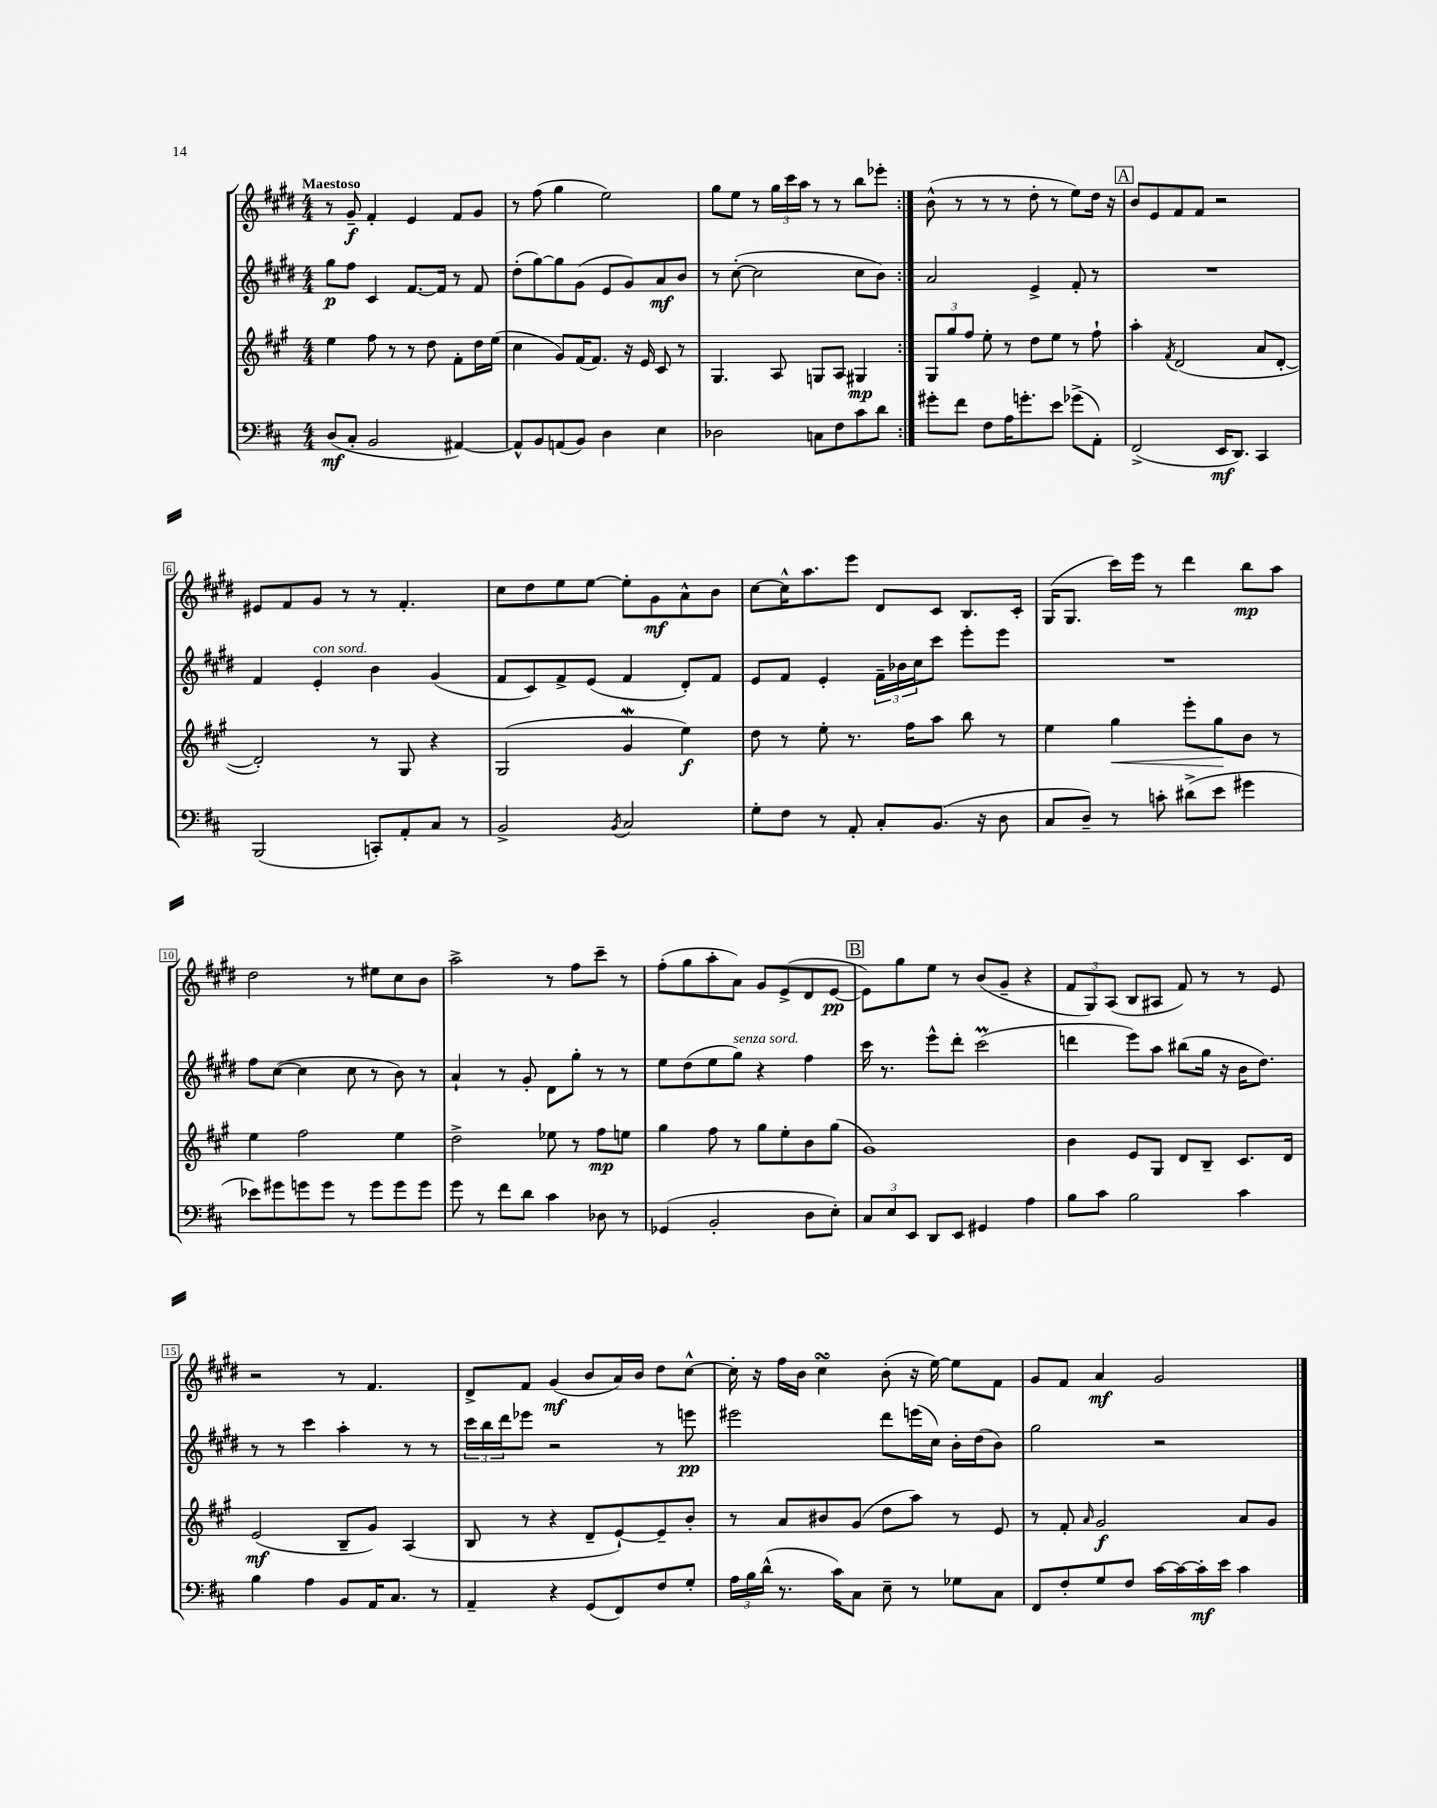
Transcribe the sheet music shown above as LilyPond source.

<<
\new StaffGroup <<
\new Staff = "s0" {
    \clef treble \key e \major \numericTimeSignature \time 4/4 \tempo "Maestoso"
    \repeat volta 2 { r8 gis'8--\f fis'4-. e'4 fis'8 gis'8 |
    r8 fis''8( gis''4 e''2) |
    gis''8 e''8 r8 \tuplet 3/2 { gis''16 cis'''16 a''16 } r8 r8 b''8 ees'''8-. | }
    b'8-^( r8 r8 r8 dis''8-. r8 e''8) dis''16 r16 |
    \mark \markup { \box "A" } b'8 e'8 fis'8 fis'8 r2 |
    eis'8 fis'8 gis'8 r8 r8 fis'4.-. |
    cis''8 dis''8 e''8 e''8~ e''8-. gis'8\mf a'8-^ b'8 |
    cis''8~ cis''16-^ a''8. e'''8 dis'8 cis'8 b8. cis'16-. |
    gis16( gis8. cis'''16) e'''16 r8 dis'''4 b''8\mp a''8 |
    dis''2 r8 eis''8 cis''8 b'8 |
    a''2-> r8 fis''8 cis'''8-- r8 |
    fis''8-.( gis''8 a''8-. a'8) gis'8 e'8->( dis'8 e'8~\pp |
    \mark \markup { \box "B" } e'8) gis''8 e''8 r8 b'8( gis'8-- r4 |
    \tuplet 3/2 { fis'8 gis8) a8( } b8 ais8 fis'8) r8 r8 e'8 |
    r2 r8 fis'4. |
    dis'8-> fis'8 gis'4\mf( b'8 a'16) b'16 dis''8 cis''8~-^ |
    cis''16-. r16 fis''16 b'16 cis''4\turn b'8-.( r16 e''16~) e''8 fis'8 |
    gis'8 fis'8 a'4\mf gis'2 \bar "|." |
}
\new Staff = "s1" {
    \clef treble \key e \major \numericTimeSignature \time 4/4
    \repeat volta 2 { gis''8\p fis''8 cis'4 fis'8.~ fis'16 r8 fis'8 |
    dis''8-.( gis''8~) gis''8 gis'8( e'8 gis'8) a'8\mf b'8 |
    r8 cis''8~-.( cis''2 cis''8 b'8) | }
    a'2 e'4-> fis'8-. r8 |
    \mark \markup { \box "A" } R1 |
    fis'4 e'4-.^\markup { \italic "con sord." } b'4 gis'4( |
    fis'8 cis'8) fis'8-> e'8( fis'4 dis'8-.) fis'8 |
    e'8 fis'8 e'4-. \tuplet 3/2 { fis'16-- bes'16 cis''16 } cis'''8 e'''8-. e'''8 |
    R1 |
    fis''8 cis''8~( cis''4 cis''8 r8 b'8) r8 |
    a'4-! r8 gis'8-. dis'8 gis''8-. r8 r8 |
    e''8 dis''8( e''8 gis''8^\markup { \italic "senza sord." }) r4 fis''4 |
    \mark \markup { \box "B" } cis'''16 r8. e'''8-^ dis'''8-. cis'''2\prall( |
    d'''4 e'''8) a''8 bis''8( gis''16 r16 b'16 dis''8.) |
    r8 r8 cis'''4 a''4-. r8 r8 |
    \tuplet 3/2 { cis'''16 b''16 dis'''16 } ees'''8 r2 r8 e'''8\pp |
    eis'''2 dis'''8 e'''16( cis''16) b'16-. dis''16( b'8) |
    gis''2 r2 \bar "|." |
}
\new Staff = "s2" {
    \clef treble \key a \major \numericTimeSignature \time 4/4
    \repeat volta 2 { e''4 fis''8 r8 r8 d''8 fis'8-. d''16 e''16( |
    cis''4 gis'8) fis'16( fis'8.) r16 e'16 cis'8 r8 |
    gis4. a8 g8 a8 gis4\mp | }
    \tuplet 3/2 { gis8 gis''8 fis''8 } e''8-. r8 d''8 e''8 r8 fis''8-! |
    \mark \markup { \box "A" } a''4-. \acciaccatura { fis'8 } d'2( a'8 d'8~-. |
    d'2-.) r8 gis8 r4 |
    gis2( gis'4\mordent e''4\f) |
    d''8 r8 e''8-. r8. fis''16 a''8 b''8 r8 |
    e''4 gis''4\< e'''8-. gis''8\! b'8 r8 |
    e''4 fis''2 e''4 |
    d''2-> ees''8 r8 fis''8\mp e''8 |
    gis''4 fis''8 r8 gis''8 e''8-. b'8 gis''8( |
    \mark \markup { \box "B" } gis'1) |
    b'4 e'8 gis8 d'8 b8-- cis'8. d'16 |
    e'2\mf( b8-- gis'8) a4( |
    b8 r8 r4 d'8-- e'8~-!) e'8-- b'8-. |
    r8 a'8 bis'8 gis'8( d''8 a''8) r8 e'8 |
    r8 fis'8-. \grace { a'16 } gis'2\f a'8 gis'8 \bar "|." |
}
\new Staff = "s3" {
    \clef bass \key d \major \numericTimeSignature \time 4/4
    \repeat volta 2 { d8\mf( cis8-. b,2 ais,4~) |
    ais,8-^ b,8 a,8( b,8) d4 e4 |
    des2 c8 fis8 cis'8 d'8 | }
    gis'8-. fis'8 fis8 a16 g'8.-. e'8 ges'8->( a,8-.) |
    \mark \markup { \box "A" } fis,2->( e,16\mf d,8.) cis,4 |
    b,,2( c,8-.) a,8-. cis8 r8 |
    b,2-> \acciaccatura { b,8 } cis2 |
    g8-. fis8 r8 a,8-. cis8-. b,8.( r16 d8 |
    cis8 d8--) r8 c'8-. dis'8->( e'8 gis'4 |
    ees'8) gis'8 g'8 g'8 r8 g'8 g'8 g'8 |
    g'8 r8 fis'8 d'8 cis'4 des8 r8 |
    ges,4( b,2-. d8 e8-.) |
    \mark \markup { \box "B" } \tuplet 3/2 { cis8 e8 e,8 } d,8 e,8 gis,4 a4 |
    b8 cis'8 b2 cis'4 |
    b4 a4 b,8 a,16 cis8. r8 |
    a,4-- r4 g,8( fis,8) fis8 g8-. |
    \tuplet 3/2 { a16 b16 d'16-^( } r8. cis'16) cis8 e8-- r8 ges8 cis8 |
    fis,8 fis8-. g8 fis8 cis'16~ cis'16~ cis'16-.\mf e'16 cis'4 \bar "|." |
}
>>
>>
\layout { \context { \Score \override BarNumber.stencil = #(make-stencil-boxer 0.1 0.3 ly:text-interface::print) } }
